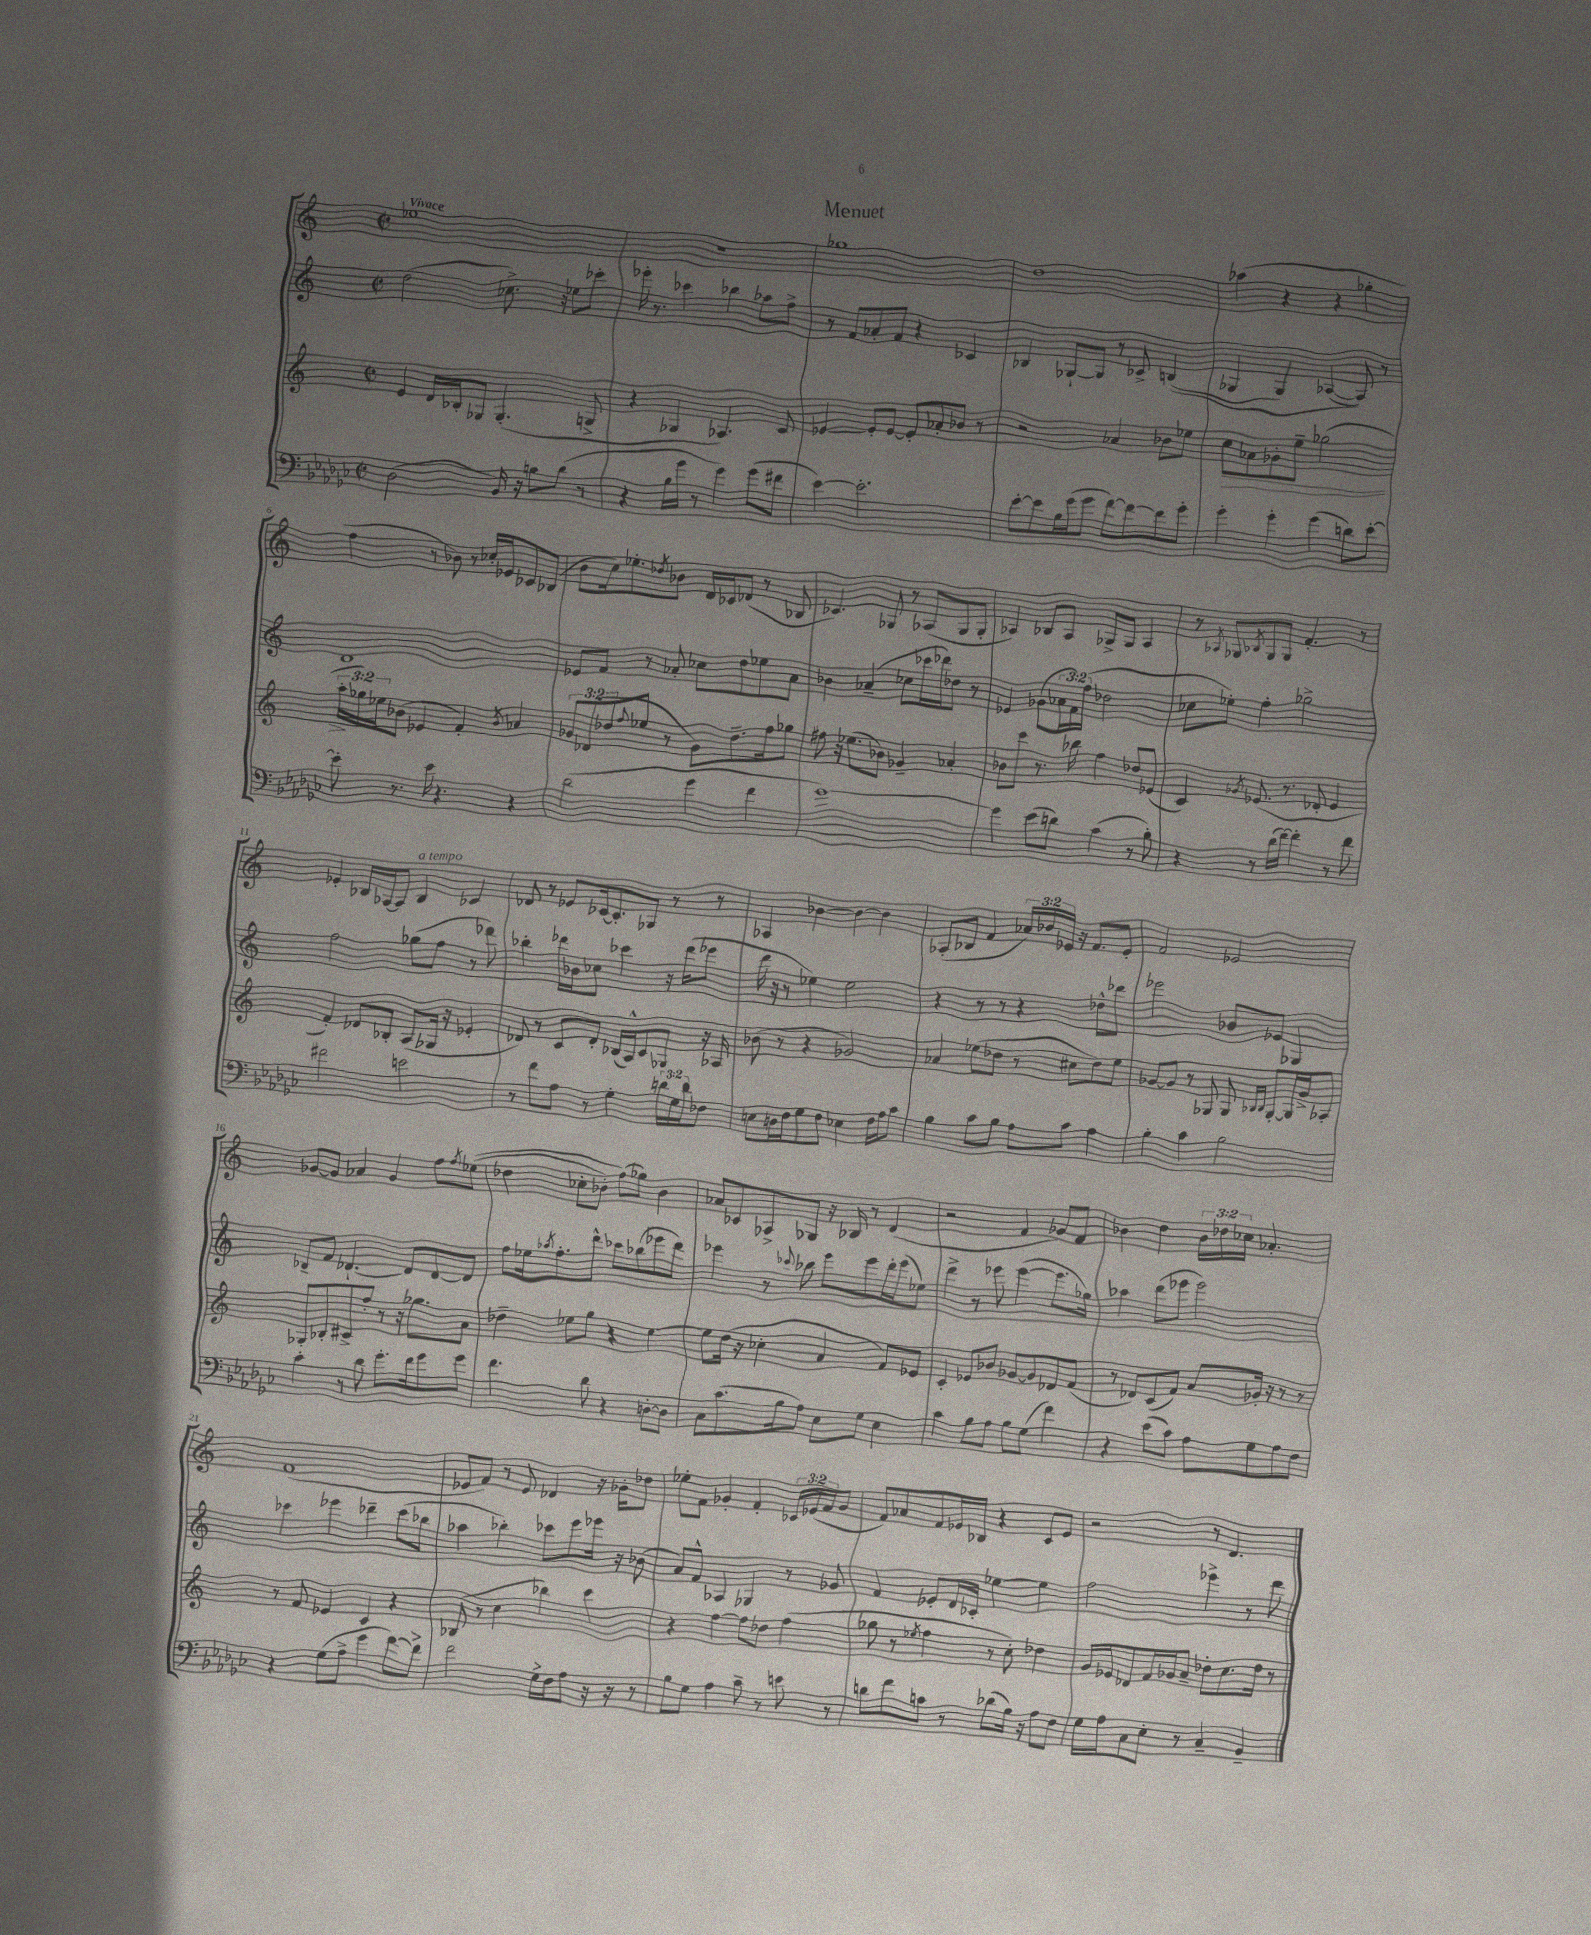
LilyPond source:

\header { title = "Menuet" }
<<
\new StaffGroup <<
\new Staff = "s0" {
    \clef treble \key c \major \defaultTimeSignature \time 2/2 \override Staff.TupletNumber.text = #tuplet-number::calc-fraction-text \tempo "Vivace"
    ees''1 |
    R1 |
    ges''1 |
    d''1 |
    aes''4( r4 r4 ges''4-. |
    f''4 r8 bes'8) r8 ces''16-. ees'16 ces'8 bes8( |
    b'8 c''16) ees''8.-. \acciaccatura { des''8 } bes'8 d'16 ces'16 des'8( r8 bes8 |
    ces'4.) ges8 r8 aes8( ges8 ges8-. |
    aes4) bes8 aes8 ges8-> ges8 aes4 |
    r8 \acciaccatura { aes8 } ges8 \acciaccatura { bes8 } ges8 ges8 f'4.-. r8 |
    ees'4-. bes16 aes16~ aes8 bes4^\markup { \italic "a tempo" } ces'4 |
    des'8 r8 ees'8 ces'16~ ces'8.-. ges8 r8 r8 |
    aes4 bes'4~ bes'4~ bes'4 |
    aes8-.( bes8 f'4 \tuplet 3/2 { aes'16) bes'16 ees'16 } r16 f'8. ees'8-. |
    f'2 ees'2 |
    ges'8~ ges'8 aes'4 ges'4 f''8 \acciaccatura { f''8 } ees''8(\( |
    des''4 ces''8-. bes'8-.) f''8(\) ges''8) bes'4 |
    aes'8 ces'8 aes8-> ges8 r16 bes16 r8 d'4( |
    r2 f'4 ges'8) f'8 |
    bes'4 d''4 \tuplet 3/2 { bes'16 des''16 ces''16 } aes'4.-. |
    f'1( |
    ees'8 f'8) r8 ees'8 des'4 r16 ges'16-. des''8 |
    ees''8-. f'8 ges'4-. f'4-. \tuplet 3/2 { ces'16 ees'16( f'16 } ges'8 |
    f'8) aes'8 f'8 ees'16 bes16 r4 c'8 ees'8 |
    r2 r8 d'4. \bar "|." |
}
\new Staff = "s1" {
    \clef treble \key c \major \defaultTimeSignature \time 2/2 \override Staff.TupletNumber.text = #tuplet-number::calc-fraction-text
    d''2( ces''8.->) r16 ees''8 ces'''8-. |
    ees'''16-. r8. ces'''4 bes''4 aes''8 f''8-> |
    r8 f'8 aes'8-. f'8 r4 ces'4 |
    bes4 ges8~-! ges8 r8 ces'8-> b4(\( |
    ges4 ges4) aes4~( aes8)\) r8 |
    d'1 |
    ees'8 f'8 r8 aes'8-. ces''8 d''8 ees''8 aes'8 |
    bes'4 aes'4--( ces''8 ces'''16 des'''16) des''8 r8 |
    ees'4 ges'8( \tuplet 3/2 { aes'16 f'16) f''16( } des''2 |
    ces''8 ees''8-.) f''4-. ges''2-> |
    f''2 ges''8( f''8 r8 des'''8) |
    bes''4-. des'''16 bes'16 ces''8 ces'''4 r16 des'''16( ees'''8 |
    d'''16 r16 r8 ees''4) ees''2 |
    r4 r8 r8 r4 des''8-^ des'''8 |
    ees'''2 bes'8 ees'8 ges4 |
    bes8-- f'8 des'4.~-! des'8 des'8~ des'8 |
    f''8 ees''16 \acciaccatura { aes''8 } f''8.-. d'''8-^ ces'''8 bes''8( ees'''8 d'''8) |
    ees'''4 r8 \appoggiatura { ces'''8 } bes''8 ees'''8 ees'''8 d'''16-. ees'''16( ees''8) |
    d'''4-> r8 ees'''8 ees'''4~( ees'''8. ges''16) |
    aes''4 d'''8( ees'''8 ees'''2) |
    ces'''4 ees'''4 des'''4-- ces'''8( bes''8 |
    aes''4 bes''4-.) ces'''8 e'''8 ees'''16 r16 bes'8( |
    a'8) f'8-^ aes4 ges4 r8 ges'8 |
    f'4 ees'8-. d'16 ces'16-. ees''4~ ees''4 |
    f''2 ees'''4-> r8 d'''8 \bar "|." |
}
\new Staff = "s2" {
    \clef treble \key c \major \defaultTimeSignature \time 2/2 \override Staff.TupletNumber.text = #tuplet-number::calc-fraction-text
    e'4 d'16 bes16-. ges8 ges4.-.( g8-> |
    r4 ges4 aes4.) c'8 |
    ees'4~ ees'8-. ees'8~ ees'8-. aes'8-. bes'8 r8 |
    r2 aes'4 bes'8 ees''8 |
    c''8\> aes'8 ges'8-. e''8-- ges''2( |
    \tuplet 3/2 { a''16-.\! ges''16) ees''16 } bes'8( ees'4 f'4-.) \acciaccatura { bes'8 } aes'4 |
    \tuplet 3/2 { ges'8 des'8( des''8 } \appoggiatura { f''8 } ees''8 r8 ges'8) des''8.-- f''16 ges''8 |
    fis''8 r16 ees''8.( bes'8) ges'4-- aes'4-. |
    bes'8 c'''8 r8. bes''16 f''4 des''8 ees'8( |
    c'4) \acciaccatura { ges'8 } ees'8.( r8. des'8-. ees'4 |
    f'4-.) des'8 bes8-. a8( ges16 r16 ees'4-. |
    des'8) r8 c'8 des'8-. bes16( a16-^) c'8 ges8 r16 aes16 |
    bes'8( r8 r4 ges'2) |
    aes'4 ees''8( des''8 r8 cis''8 des''8) ees''8 |
    ges'8~ ges'8 r8 ges8 ges8 \grace { bes16 bes16 } ges8~-. ges16 ges'16-> aes8-. |
    ges8-. bes8-. cis'8-> f''8-. r8 r16 ges''8. a'8 |
    des''4-- ees''8 g''8 r4 ees''4~ |
    ees''8 d''16( r16 ces''4-. a'4 f'8) ees'8 |
    c'4-. ees'8 bes'8 ges'8~ ges'8 des'8 f'8( |
    r8 des'8) c'8( f'8) a'8 ges'16-. r16 r8 r8 |
    r8 f'8 ees'4 c'4 r4 |
    bes8( r8 c''4 bes''4) c'''4 |
    r4 f''4~ f''8 des''8 f''4( |
    ges''8 r8 \acciaccatura { ees''8 } f''4 r8 c''8-.) des''4 |
    g'16 ees'16 des'8 f'16 ges'16 a'8-- des''8-. c''8. des''16 r8 \bar "|." |
}
\new Staff = "s3" {
    \clef bass \key ges \major \defaultTimeSignature \time 2/2 \override Staff.TupletNumber.text = #tuplet-number::calc-fraction-text
    des2( bes,16) r16 b8 des'8( r8 |
    r4 bes16 ges'16 r8 ges'4) ges'8( fis'8 |
    ees'4~) ees'2.-. |
    ees'8~-. ees'8 bes16 ges'16( ges'8 f'8~) f'8~ f'8 ges'8-. |
    ges'4-. ges'4-. ges'4( d'8) ees'8~-. |
    ees'8-. r8. ees'16 r4. r4 |
    des'2( ges'4 f'4 |
    ges'1~) |
    ges'4 ees'8( d'8) ces'4( r8 bes8-.) |
    r4 r8 des'16( f'16~) f'4-. r8 f'8 |
    fis'2 e'2 |
    r8 f'8 aes8 r8 ges4-. \tuplet 3/2 { d'16 ges16 d'16 } fes8 |
    e8 d16 f16 ges8 f8 ees4 f16 aes16 ces'8 |
    bes4 ces'8 bes8 aes8 ces'8 aes4 |
    bes4-. ces'4 bes2 |
    ces'4-. r8 des'8 ges'8.-. f'16 ges'8 ges'8 |
    f'4. des'8 r4 d8~-. d8 |
    ces8 ces'8.( bes16 aes8) ees8 ges8 ees4 |
    ces'4 bes8 aes8 bes8 ges8( f'4) |
    r4 ees'8( ces'8) aes8 ges8 aes8 f8 |
    r4 ges8( aes8-> ges'4 f'8~) f'8-> |
    f'2 ges16-> f16 aes8 r16 r16 r8 |
    bes8 ges8 aes4 ces'8-- r8 e'8 r8 |
    d'8 f'8 c'8 r8 des'8( bes16) r16 aes8 f8 |
    ges16 aes16 ces8 ees8-. r8 ces4-- bes,4-- \bar "|." |
}
>>
>>
